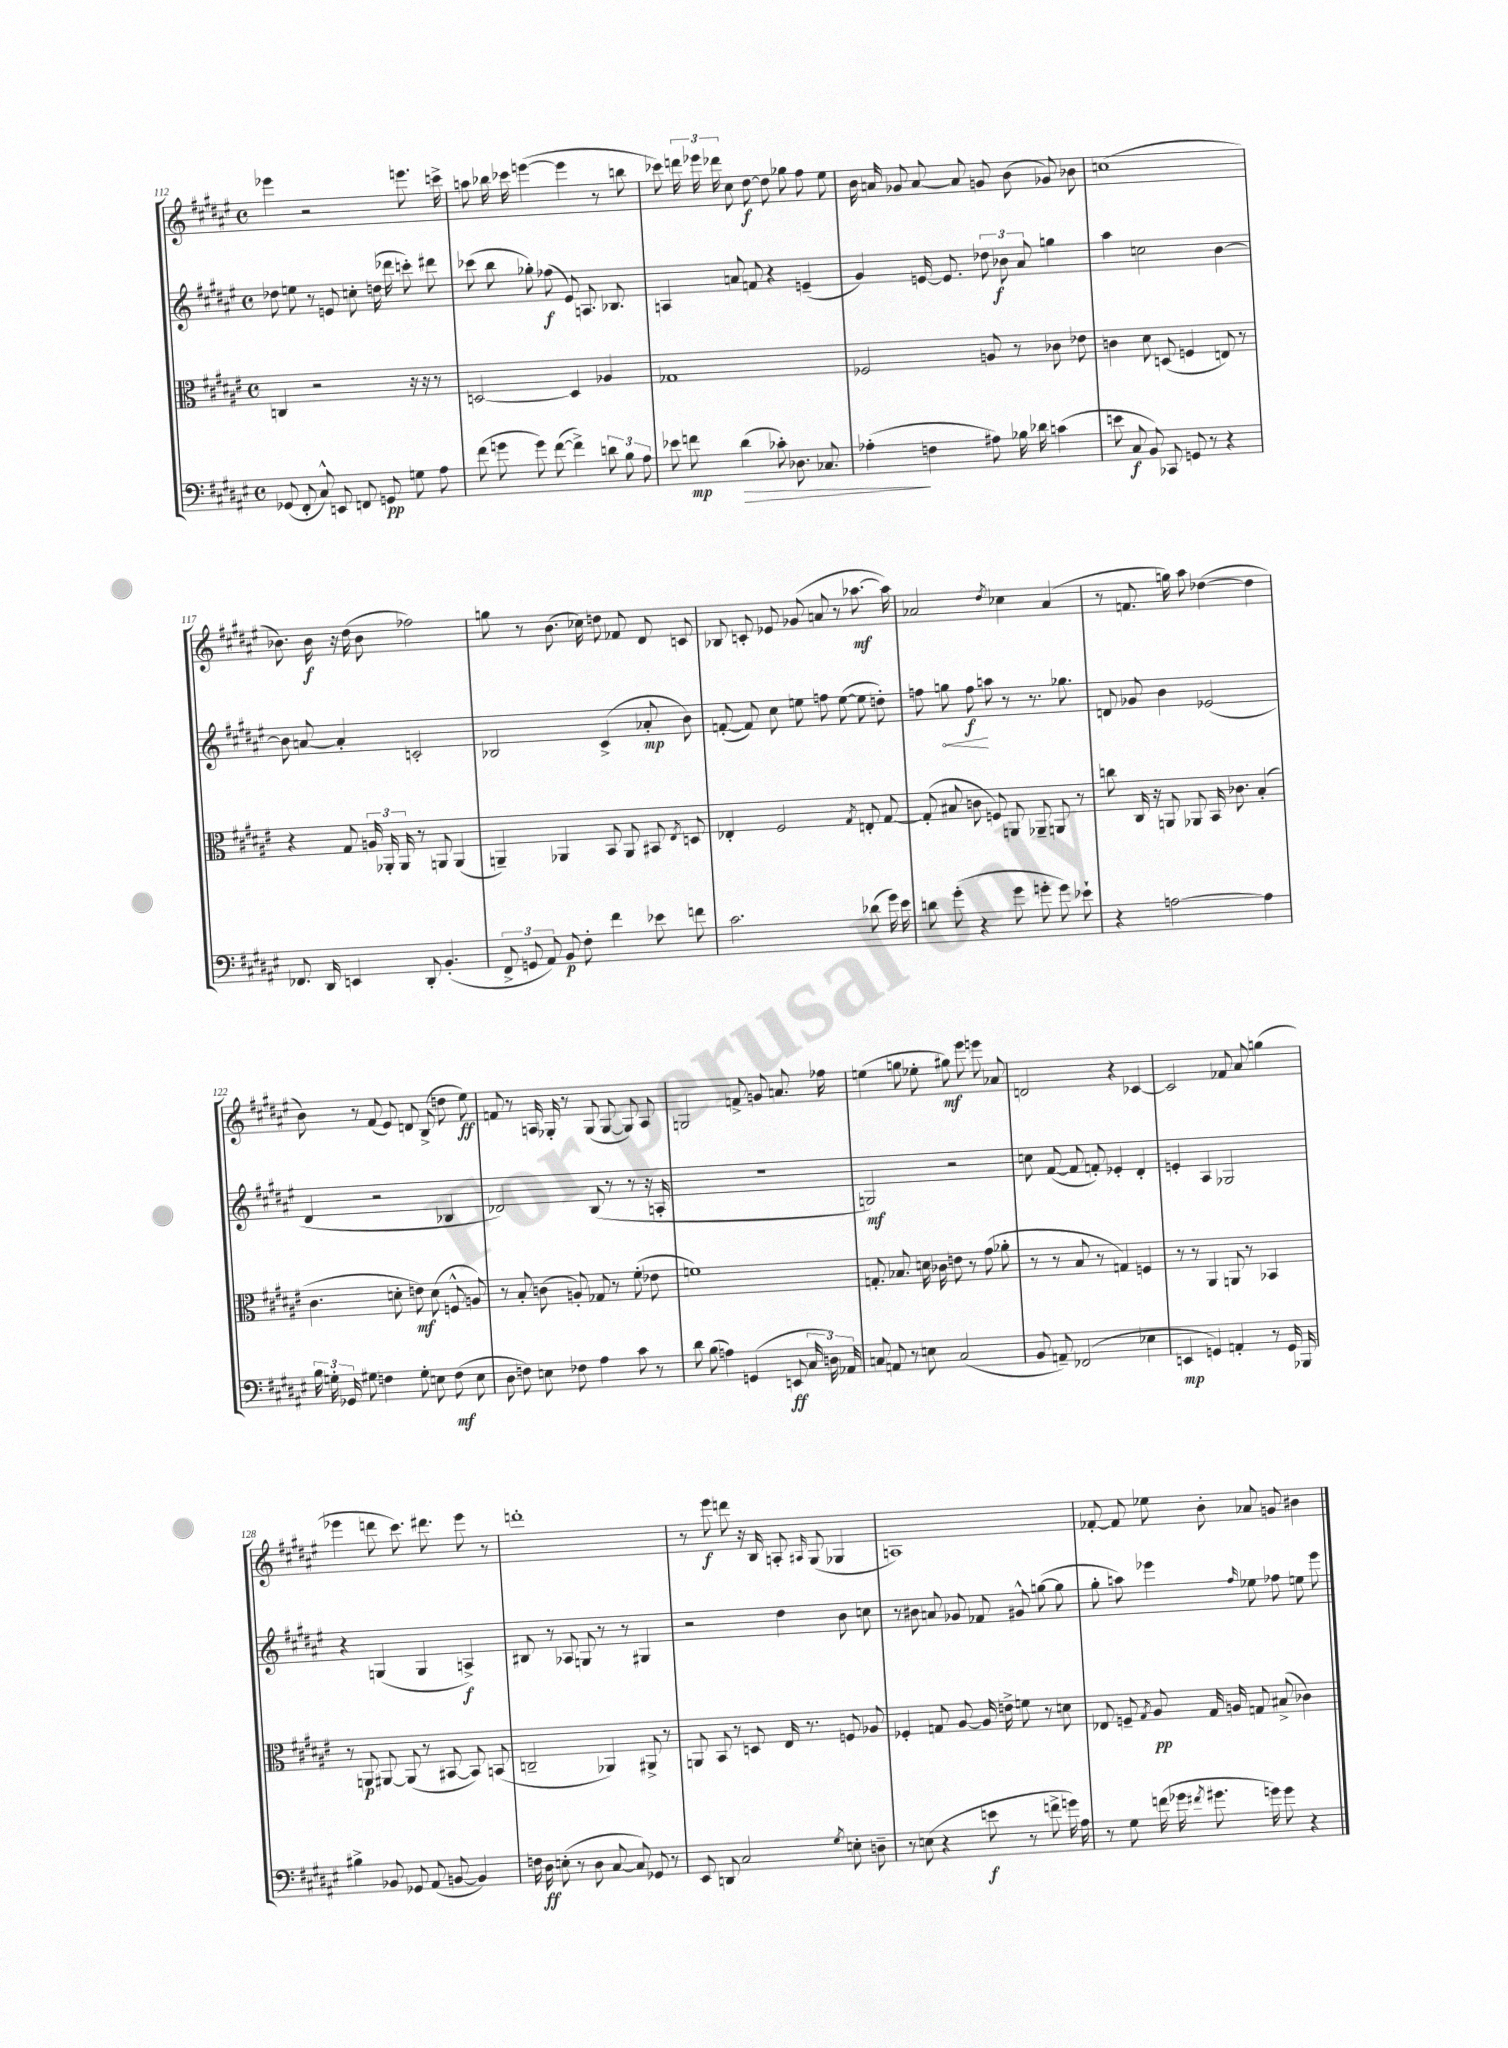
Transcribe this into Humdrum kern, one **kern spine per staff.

**kern	**kern	**kern	**kern
*staff4	*staff3	*staff2	*staff1
*clefF4	*clefC3	*clefG2	*clefG2
*k[f#c#g#d#a#e#]	*k[f#c#g#d#a#e#]	*k[f#c#g#d#a#e#]	*k[f#c#g#d#a#e#]
*M4/4	*M4/4	*M4/4	*M4/4
*met(c)	*met(c)	*met(c)	*met(c)
(8GG-/	4C/	8dd-\	4eee-\
8FF#'/	.	8ee\	.
8C#^^/)	2r	8r	2r
8EE/	.	8e/	.
8FF/	.	8cc'\	.
8GG/	.	(16dd\	.
.	.	16ddd-\	.
8G\	16r	8ccc'\)	8.eee\
.	16r	.	.
8A#\	8r	8ddd#\	.
.	.	.	16ccc^\
=	=	=	=
(8f#\	[2D/	(8ccc-\	8aa\
8g\	.	8bb\	16bb-\
.	.	.	16ccc-\
8g\)	.	8gg-'\)	([4eee\
([8f#\	.	(8ff-\	.
4f#^\])	4D/]	8e#/)	4eee\]
.	.	8.A/	.
12d\	4A-/	.	8r
.	.	8.B-/	.
12B\	.	.	.
.	.	.	8bb\
12A#\	.	.	.
=	=	=	=
8e-\	1G-	4A/	8ccc-\)
8f\	.	.	24ddd\
.	.	.	24eee-\
.	.	.	24ddd-\
(4d#\	.	8a/	8cc#\
.	.	8f/	[8dd#\
8c-'\)	.	4r	8dd#\]
8.D-\	.	.	8gg-\
.	.	(4e~/	8ff#\
8.C-/	.	.	.
.	.	.	8ee#\
=	=	=	=
(4A-'\	2F-/	4g#/)	16b\
.	.	.	16a/
.	.	.	8g-/
4F\	.	[16e/	[8a/
.	.	8.e/]	.
.	.	.	8a/]
8A#\)	8A/	12dd-\	8g/
.	.	12b-\	.
16B-\	8r	.	(8b\
.	.	12a#/	.
16d-\	.	.	.
(4c\	8c-\	4gg\	8g-/)
.	8e-\	.	8b-\
=	=	=	=
8e\	4c\	4aa#\	(1cc
8C#/	.	.	.
8BB/)	8d#\	2cc\	.
8CC-/	(8D/	.	.
8GG/	4F/	.	.
8r	.	.	.
4r	8E/)	[4b\	.
.	8r	.	.
=	=	=	=
8.FF-/	4r	8b\]	8.b-\)
.	.	[8a/	.
16DD#/	.	.	16b-\
4EE/	8G#/	4a'/]	16r
.	.	.	(16dd#\
.	24A/	.	8b-\
.	24AA-'/	.	.
.	24AA-/	.	.
8DD#'/	8r	2c'/	2ff-\)
(4.BB'/	8AA/	.	.
.	(4AA/	.	.
=	=	=	=
12FF#^/	4AA~/)	2B-/	8gg\
12GG/	.	.	.
.	.	.	8r
12AA#/)	.	.	.
8BB/	4AA-/	.	(8.b\
8F#'\	.	.	.
.	.	.	16cc-\)
4f#\	8BB/	(4c#^/	8dd\
.	8AA-/	.	8f-/
8e-\	8BB#/	8a-'/	8d#/
.	8qE#/	.	.
8f\	8D/	8b\)	8c/
=	=	=	=
2.c#\	4E-'/	([8f'/	8B-/
.	.	8f/])	8c'/
.	2F#/	8cc#\	8e-/
.	.	8ee\	(8g-/
.	.	8ff\	8a/
.	.	([8ee\	8r
.	8qG#/	.	.
(8d-\	8E'/	8ee\]	[8.aa-\
16g#\)	[8G#/	8dd'\)	.
16e#\	.	.	16aa-\])
=	=	=	=
8d\	(8G#'/]	8ff\	2a-/
(8g#'\	8B#/	8gg\	.
4r	8c\	8ff\	.
.	8F/)	8aa\	.
.	.	.	8qdd#/
8g#\	8AA/	8r	4cc-\
8g'\	8AA-~/	8.r	.
8g\)	8AA/	.	(4a-/
.	.	8.gg-\	.
8e-`\	8r	.	.
=	=	=	=
4r	8cc\	8d/	8r
.	16C#/	8g-/	8.f/
.	16r	.	.
[2A\	8AA/	4b\	.
.	.	.	16gg\)
.	8AA-/	.	8aa#\
.	16BB/	(2e-/	([4dd-\
.	8.c-\	.	.
4A\]	(4B'/	.	4dd-\]
=	=	=	=
24B\	4.c#\	4d#/	8b\)
24G'\	.	.	.
24GG-/	.	.	.
8G#\	.	.	8r
4F\	.	2r	(8f#/
.	8d'\	.	8e#/)
8G#'\	8e\)	.	8d/
8E\	(8d\	.	(8B^/
(8F\	8F^^/	4B-/	8dd\
8E\	8A/)	.	8ee#\)
=	=	=	=
8D#\	8r	2d-/)	8f/
8F\)	8B'/	.	8r
8E\	(8c\	.	16A/
.	.	.	16G-'/
8F-\	8A'/)	.	8r
4A#\	8G-/	(8B/	(8G-/
.	8r	8r	[8G-/
8c#\	(8f#'\	8r	8G-/])
8r	8e-\	16r	8A/
.	.	16A'/	.
=	=	=	=
8d#\	1f)	1r	2G/
(8B\	.	.	.
4A\)	.	.	.
(4GG/	.	.	8f^/
.	.	.	8g/
8EE/	.	.	8.a/
24C#/	.	.	.
24D\)	.	.	.
.	.	.	16ff-\
24AA-/	.	.	.
=	=	=	=
8C/	8.G'/	2G/)	(4ee\
8AA/	.	.	.
.	8.B-/	.	.
8r	.	.	8gg\
8E\	16d\	.	8ee-'\
.	16c-\	.	.
(2C/	8e\	2r	8gg#\)
.	8r	.	8eee#\
.	(8g#\	.	8eee\
.	8a-'\	.	8a-/
=	=	=	=
8BB/	8r	8cc\	2d/
8AA~/)	8r	([8f#/	.
(2FF-/	8B/	8f#/]	.
.	8r	8f'/)	.
.	4G/)	4e-'/	4r
4E-\	4F/	4d#'/	[4c-/
=	=	=	=
4EE/	8r	4e'/	2c-/]
.	8r	.	.
4GG/)	4AA#/	4A#/	.
4AA'/	8AA/	2G-/	8f-/
.	8r	.	8a#/
8r	4BB-/	.	(4gg\
16GG/	.	.	.
16BBB-/	.	.	.
=	=	=	=
4B#^\	8r	4r	4eee-\
.	8AA/	.	.
8BB-/	[8AA#/	(4G/	8ddd\
8GG-/	(8AA#/]	.	8.ccc#\)
(8AA#/	8r	4G/	.
.	.	.	8.ddd#\
[8BB/	[8BB#/	.	.
4BB/])	8BB#/])	4A^/)	8eee-\
.	(8BB/	.	8r
=	=	=	=
16F\	2C~/	8B#/	1ddd'
16D#\	.	.	.
(8E'\	.	8r	.
8r	.	8A-/	.
8D#\	.	8G/	.
[8C#/	4AA-/)	8r	.
8C#/])	.	8r	.
8GG-/	8AA#^/	4G#/	.
8r	8r	.	.
=	=	=	=
8EE#/	8AA/	2r	8r
8DD/	8BB/	.	8eee#\
2C#/	8r	.	8ddd\
.	8D/	.	16r
.	.	.	16B/
.	16E#/	4dd#\	8A'/
.	8.r	.	.
.	.	.	16qqA#/
.	.	.	(8G#/
8qG#/	.	.	.
8E'\	8F/	8b\	4G-/
8D~\	8A-/	8cc\	.
=	=	=	=
8r	4F-'/	8r	1A)
(8E\	.	8b#\	.
4r	8G/	8a/	.
.	[8A#/	8g-/	.
8e\	16A#/]	8f-/	.
.	16e^\	.	.
8r	8f\	8g#^^/	.
8f^\	8r	([8gg\	.
16g\)	8d\	8gg\]	.
16A#\	.	.	.
=	=	=	=
8r	8E-/	8gg#'\	[8f-'/
8G#\	8F~/	8aa\)	8f-/]
.	8qG#/	.	.
(16f\	8A#/	4eee-\	8ee-\
16g-\	.	.	.
8qf#/	.	.	.
8.g#\	16G#/	.	8b'\
.	16A/	.	.
.	.	16qqff#/	.
.	8G/	8ee-\	8a-/
16g\)	.	.	.
8g\	(8B#^/	8ff-\	8g/
4r	4c-\)	8ee\	4b#\
.	.	8eee-\	.
==	==	==	==
*-	*-	*-	*-
